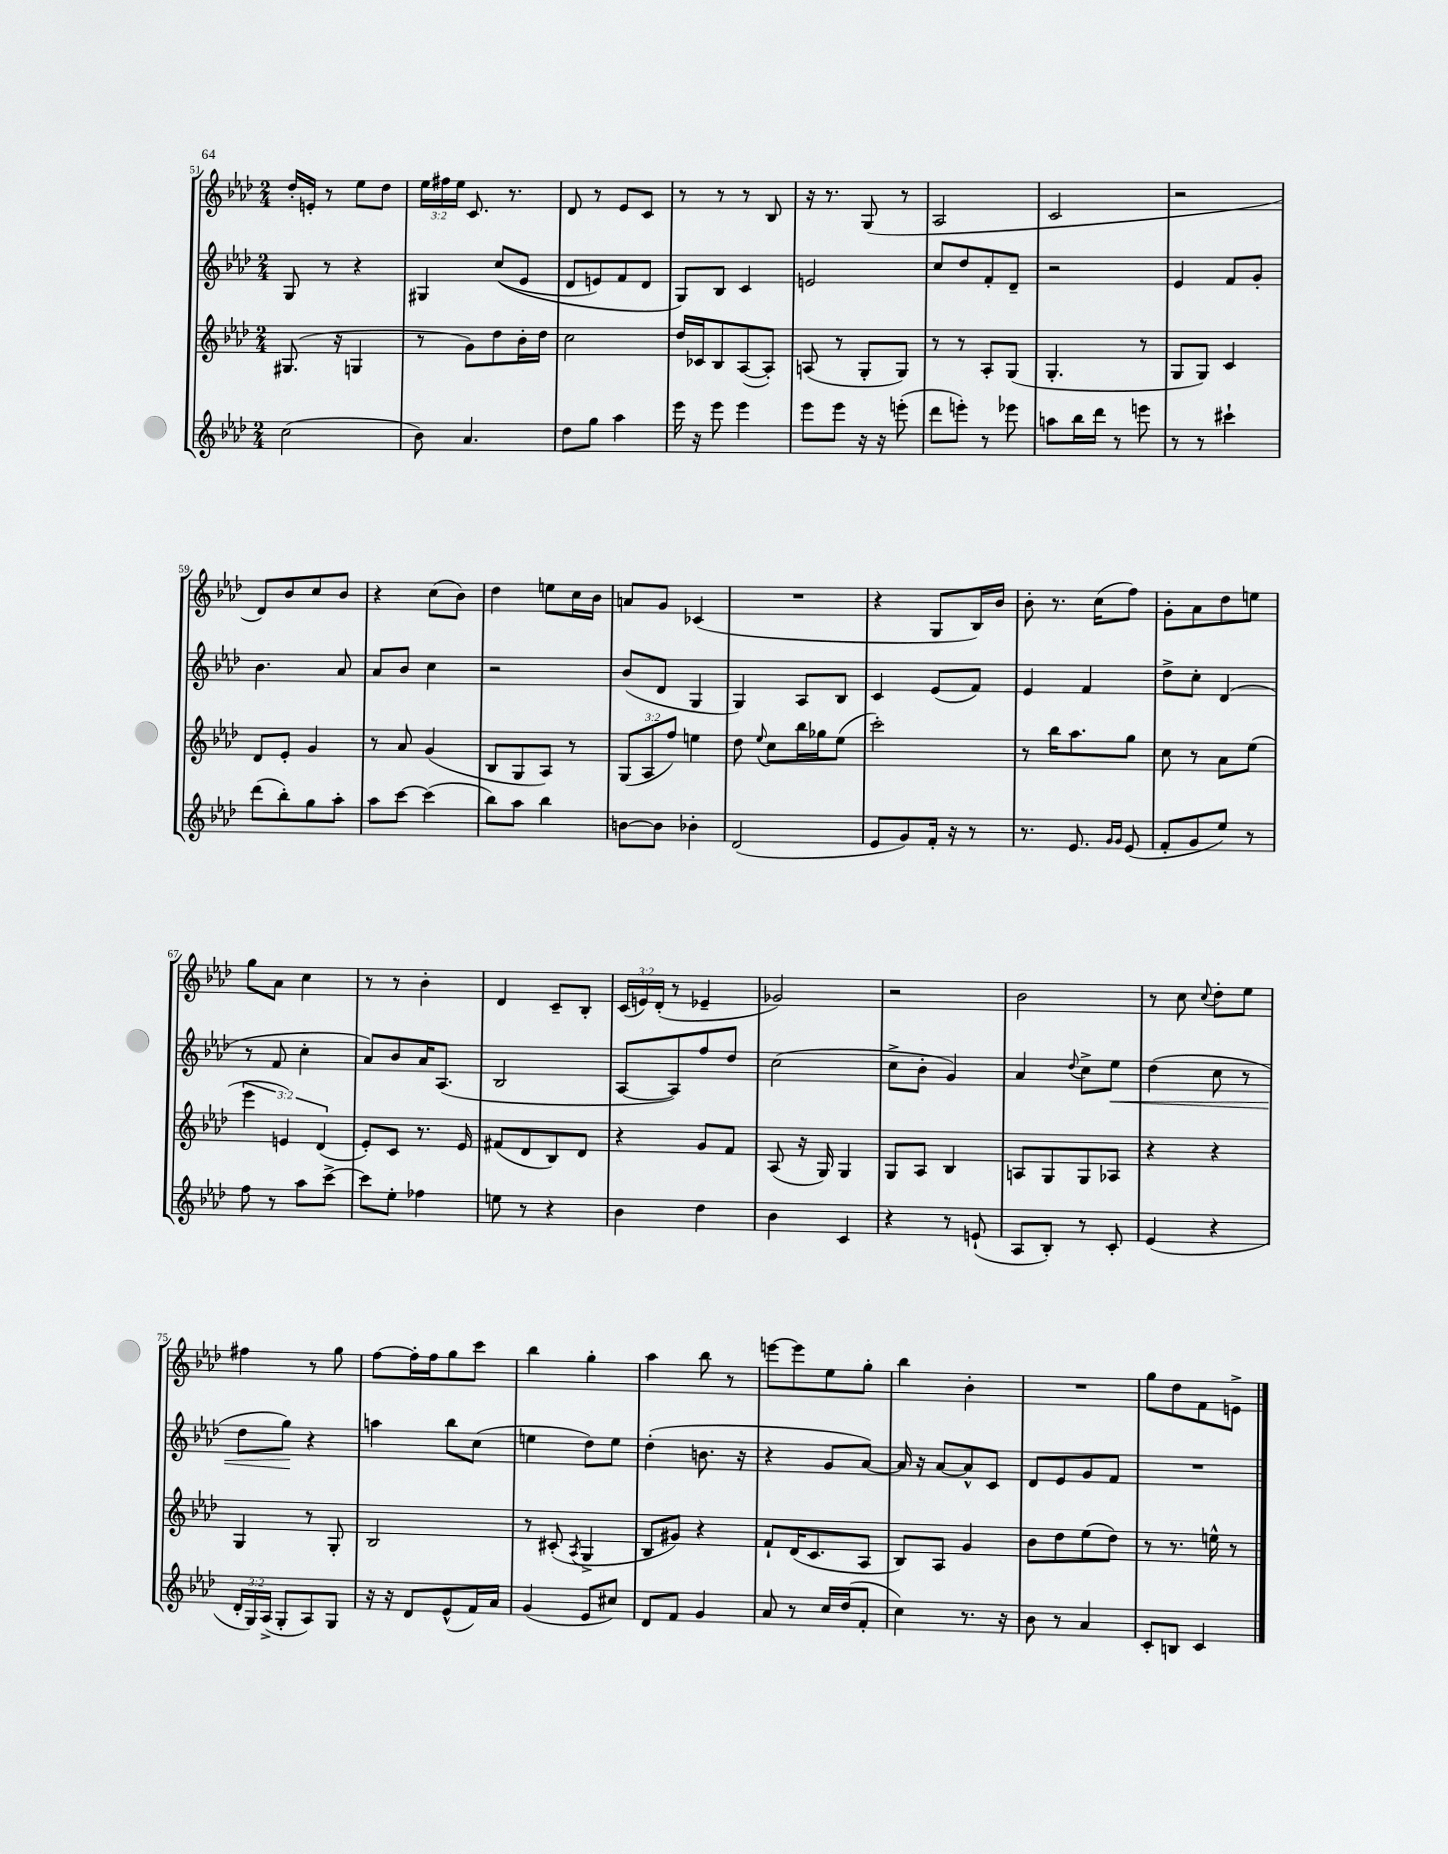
<<
\new StaffGroup <<
\new Staff = "s0" {
    \clef treble \key aes \major \numericTimeSignature \time 2/4 \override Staff.TupletNumber.text = #tuplet-number::calc-fraction-text
    \autoBeamOff des''16[-. e'16]-. r8 ees''8[ des''8] |
    \tuplet 3/2 { ees''16[ fis''16 ees''16] } c'8. r8. |
    des'8 r8 ees'8[ c'8] |
    r8 r8 r8 bes8 |
    r16 r8. g8( r8 |
    aes2 |
    c'2 |
    r2 |
    des'8[) bes'8 c''8 bes'8] |
    r4 c''8[( bes'8]) |
    des''4 e''8[ c''16 bes'16] |
    a'8[ g'8] ces'4( |
    R2 |
    r4 g8[ bes16) bes'16] |
    bes'8-. r8. c''16[( f''8]) |
    g'8[-. aes'8 des''8 e''8] |
    g''8[ aes'8] c''4 |
    r8 r8 bes'4-. |
    des'4 c'8[-- bes8]-. |
    \tuplet 3/2 { c'16[( e'16) des'16]-.( } r8 ees'4-- |
    ges'2) |
    r2 |
    bes'2 |
    r8 c''8 \appoggiatura { c''8 } des''8[-. ees''8] |
    fis''4 r8 g''8 |
    f''8[~ f''16-. f''16 g''8 c'''8] |
    bes''4 g''4-. |
    aes''4 bes''8 r8 |
    e'''8[~ e'''8 ees''8 g''8]-. |
    bes''4 bes'4-. |
    R2 |
    g''8[ des''8 f'8 e'8]-> \bar "|." |
}
\new Staff = "s1" {
    \clef treble \key aes \major \numericTimeSignature \time 2/4
    \autoBeamOff g8 r8 r4 |
    gis4 c''8[(\( ees'8] |
    des'8[ e'8) f'8 des'8] |
    g8[\) bes8] c'4 |
    e'2 |
    c''8[ des''8 f'8-. des'8]-- |
    r2 |
    ees'4 f'8[ g'8]-. |
    bes'4. aes'8 |
    aes'8[ bes'8] c''4 |
    r2 |
    bes'8[( des'8] g4 |
    g4) aes8[ bes8] |
    c'4 ees'8[( f'8]) |
    ees'4 f'4 |
    des''8[-> c''8]-. des'4( |
    r8 f'8 c''4-. |
    aes'8[) bes'8 aes'16 aes8.]( |
    bes2 |
    aes8[~ aes8) f''8 des''8] |
    c''2( |
    c''8[-> bes'8]-. g'4) |
    aes'4 \appoggiatura { des''8 } c''8[-> ees''8]\< |
    des''4( c''8 r8 |
    des''8[ g''8]\!) r4 |
    a''4 bes''8[ c''8]( |
    e''4 des''8[) e''8] |
    des''4-.( b'8. r16 |
    r4 g'8[ aes'8]~) |
    aes'16 r16 aes'8[~ aes'8-^ c'8] |
    des'8[ ees'8 g'8 f'8] |
    R2 \bar "|." |
}
\new Staff = "s2" {
    \clef treble \key aes \major \numericTimeSignature \time 2/4 \override Staff.TupletNumber.text = #tuplet-number::calc-fraction-text
    \autoBeamOff gis8.( r16 g4 |
    r8 g'8[) des''8 bes'16-. des''16] |
    c''2 |
    des''16[ ces'16 bes8 aes8~( aes8]-.) |
    a8( r8 g8[-. g8]) |
    r8 r8 aes8[-. g8]( |
    g4.-. r8 |
    g8[ g8]) c'4 |
    des'8[ ees'8]-. g'4 |
    r8 aes'8 g'4( |
    bes8[ g8 aes8]) r8 |
    \tuplet 3/2 { g8[( aes8 f''8]) } e''4 |
    des''8 \appoggiatura { ees''8 } c''8[ bes''16 ges''16 ees''8]( |
    c'''2-.) |
    r8 bes''16[ aes''8. g''8] |
    c''8 r8 aes'8[ ees''8]( |
    \tuplet 3/2 { ees'''4 e'4) des'4( } |
    ees'8[-.) c'8] r8. ees'16 |
    fis'8[( des'8 bes8) des'8] |
    r4 g'8[ f'8] |
    aes8( r16 g16) g4 |
    g8[ aes8] bes4 |
    a8[ g8 g8 aes8] |
    r4 r4 |
    g4 r8 g8-. |
    bes2 |
    r8 cis'8-.( \acciaccatura { aes8 } g4-> |
    bes8[ gis'8]) r4 |
    f'8[-! des'16( c'8. aes8] |
    bes8[) aes8] g'4 |
    bes'8[ des''8 ees''8( des''8]) |
    r8 r8. e''16-^ r8 \bar "|." |
}
\new Staff = "s3" {
    \clef treble \key aes \major \numericTimeSignature \time 2/4 \override Staff.TupletNumber.text = #tuplet-number::calc-fraction-text
    \autoBeamOff c''2( |
    bes'8) aes'4. |
    des''8[ g''8] aes''4 |
    ees'''16 r16 ees'''8 ees'''4 |
    ees'''8[ ees'''8] r16 r16 e'''8-.( |
    des'''8[ e'''8]-.) r8 ees'''8 |
    a''8[ bes''16 des'''16] r8 e'''8 |
    r8 r8 cis'''4-! |
    des'''8[( bes''8-.) g''8 aes''8]-. |
    aes''8[ c'''8]~ c'''4( |
    bes''8[) aes''8] bes''4 |
    b'8[~ b'8] bes'4-. |
    des'2( |
    ees'8[ g'8) f'16]-. r16 r8 |
    r8. ees'8. \grace { g'16[ g'16] } ees'8( |
    f'8[-. g'8 ees''8]) r8 |
    f''8 r8 aes''8[ c'''8]~-> |
    c'''8[ ees''8]-. fes''4 |
    e''8 r8 r4 |
    bes'4 des''4 |
    bes'4 c'4 |
    r4 r8 e'8-!( |
    aes8[ bes8]-.) r8 c'8-. |
    ees'4( r4 |
    \tuplet 3/2 { des'16[-. g16) aes16]->( } g8[-. aes8) g8] |
    r16 r16 des'8[ ees'8-^( f'16) aes'16] |
    g'4( ees'8[ cis''8]) |
    des'8[ f'8] g'4 |
    aes'8 r8 c''16[ des''16( f'8]-. |
    c''4) r8. r16 |
    bes'8 r8 aes'4 |
    c'8[-. b8] c'4 \bar "|." |
}
>>
>>
\layout { \context { \Score currentBarNumber = #51 } }
